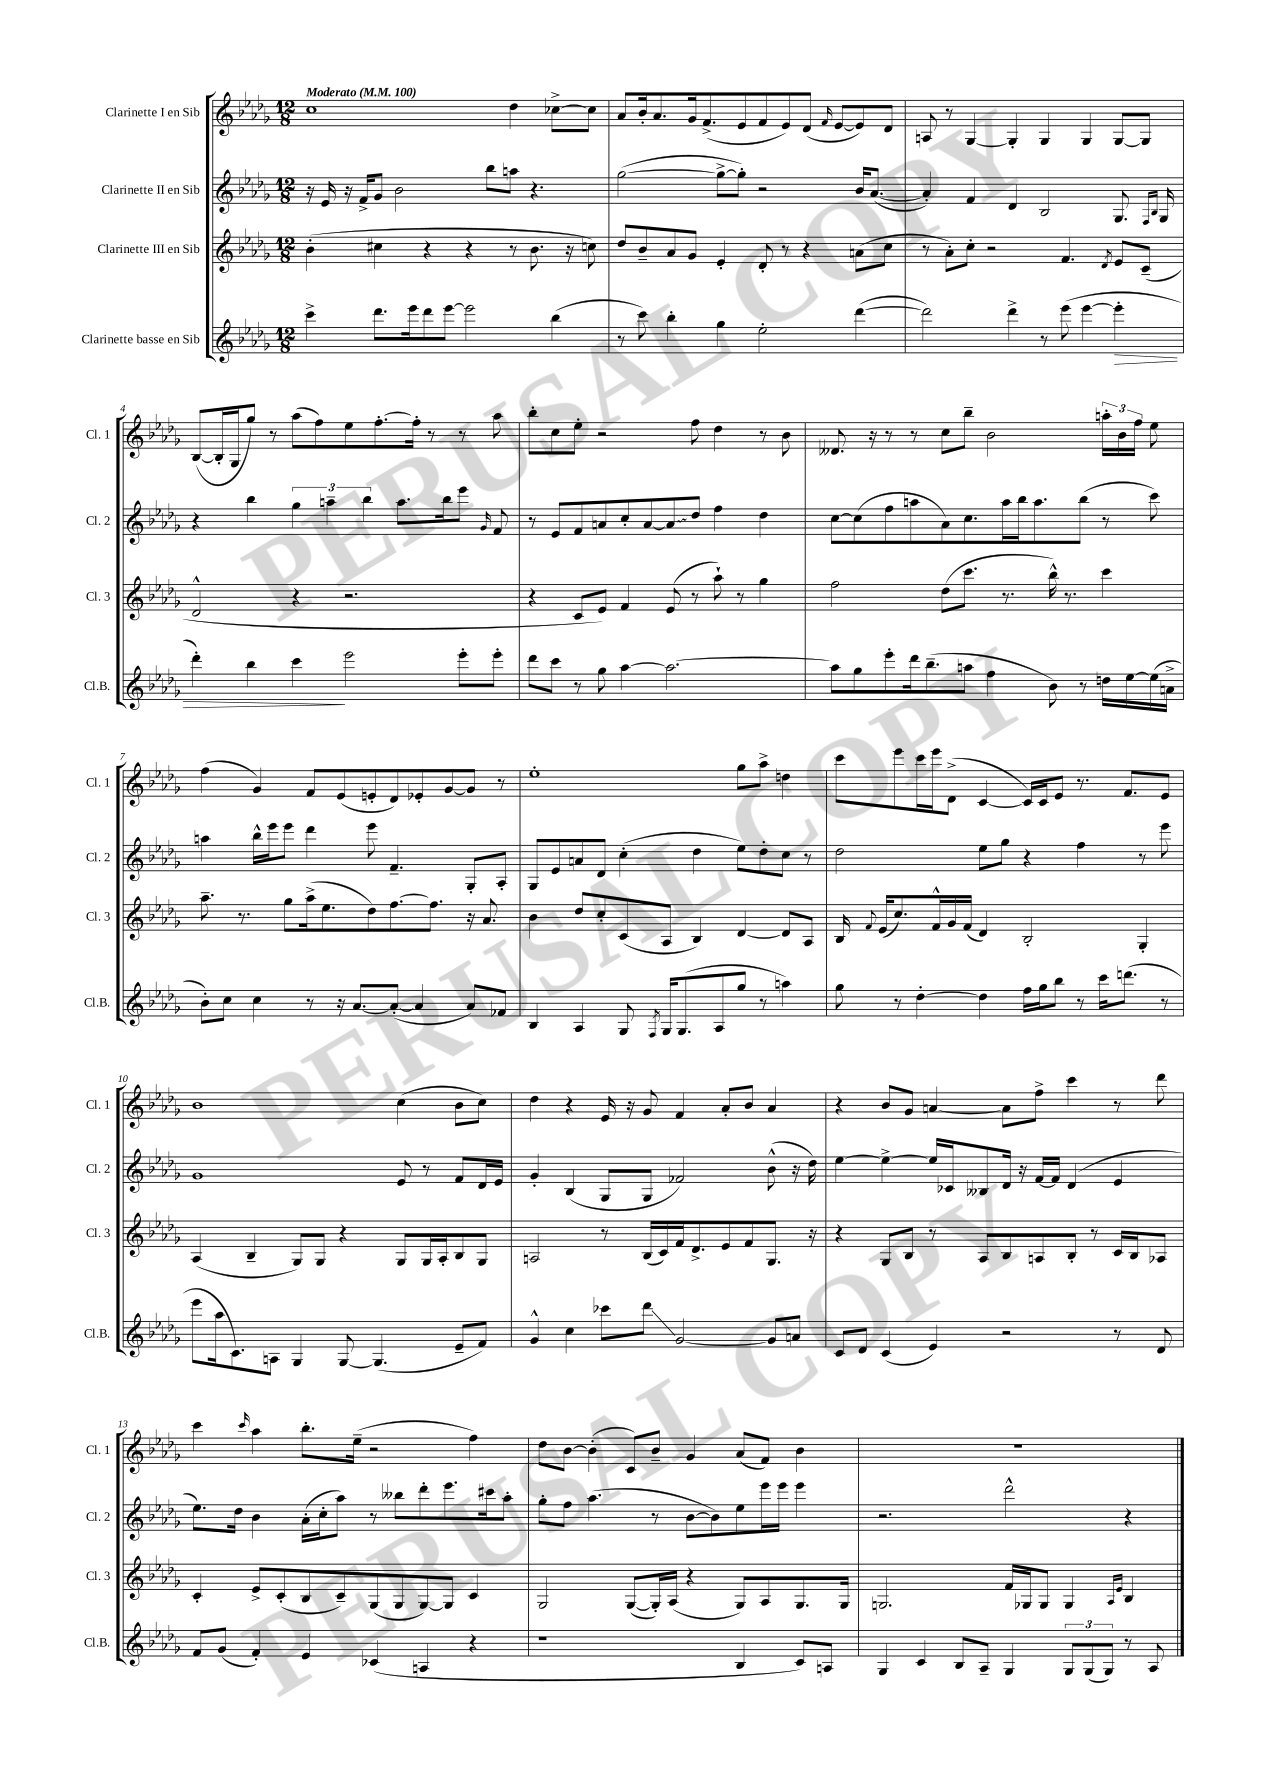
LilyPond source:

<<
\new StaffGroup <<
\new Staff = "s0" \with { instrumentName = "Clarinette I en Sib" shortInstrumentName = "Cl. 1" } {
    \clef treble \key des \major \numericTimeSignature \time 12/8 \tempo "Moderato" 4 = 100
    \autoBeamOff c''1 des''4 ces''8[~-> ces''8] |
    aes'8[ bes'16-. aes'8. ges'16 f'8.->( ees'8 f'8 ees'8) des'8]( \grace { f'16 } ees'8[~ ees'8) des'8] |
    a8 r8 ges4~ ges4-. ges4 ges4 ges8[~ ges8] |
    bes8[~( bes16-. ges16 ges''8]) r8 aes''8[( f''8) ees''8 f''8.~-. f''16]-. r8 r8 aes''8 |
    bes''8[-. c''8 ees''8]-. r2 f''8 des''4 r8 bes'8 |
    deses'8. r16 r8 r8 c''8[ bes''8]-- bes'2 \tuplet 3/2 { a''16[-. bes'16 f''16] } ees''8 |
    f''4( ges'4) f'8[ ees'8( e'8-. des'8) ees'8-. ges'8~ ges'8] r8 |
    ees''1-. ges''8[ aes''8]-> d''4 |
    c'''8[ ees'''8 c'''16 ees'''16 des'8]->( c'4~ c'16[) c'16 ees'8] r8. f'8.[ ees'8] |
    bes'1 c''4( bes'8[ c''8]) |
    des''4 r4 ees'16 r16 ges'8 f'4 aes'8[-. bes'8] aes'4 |
    r4 bes'8[ ges'8] a'4~ a'8[ f''8]-> c'''4 r8 des'''8 |
    c'''4 \grace { c'''16 } aes''4 bes''8.[-. ees''16]--( r2 f''4) |
    des''8[ bes'8]~ bes'4-.( c'8[) bes'8]-- ges'4 aes'8[( f'8]) bes'4 |
    R1. \bar "|." |
}
\new Staff = "s1" \with { instrumentName = "Clarinette II en Sib" shortInstrumentName = "Cl. 2" } {
    \clef treble \key des \major \numericTimeSignature \time 12/8
    \autoBeamOff r16 ees'16 r16 f'16[-> ges'8] bes'2 bes''8[ a''8] r4. |
    ges''2~( ges''8[~-> ges''8]-.) r2 bes'16[ aes'8.]~( |
    aes'4-.) f'4 des'4 bes2 ges8. \grace { f16[ bes16] } ges16 |
    r4 bes''4 \tuplet 3/2 { ges''4 a''4-- bes''4 } a''8.[ bes''16 ees'''8] \grace { ges'16 } f'8 |
    r8 ees'8[ f'8 a'8 c''8-. a'8~ \once \override Glissando.style = #'zigzag a'8\glissando des''8] f''4 des''4 |
    c''8[~ c''8( f''8 a''8 aes'8) c''8. a''16 bes''16 a''8. bes''8]( r8 c'''8) |
    a''4 bes''16[-^ ees'''16 ees'''8] des'''4 ees'''8 f'4.-- ges8[-. aes8]-. |
    ges8[ ees'8 a'8 des'8] c''4-.( des''4 ees''8[) des''8-. c''8] r8 |
    des''2 ees''8[ ges''8] r4 f''4 r8 ees'''8 |
    ges'1 ees'8 r8 f'8[ des'16 ees'16] |
    ges'4-. bes4( ges8[ ges8] fes'2) bes'8-^( r16 des''16) |
    ees''4~ ees''4~-> ees''16[ ces'16 beses8 des'16] r16 f'16[~ f'16] des'4( ees'4 |
    ees''8.[) des''16] bes'4 aes'16[-.( c''16-. aes''8]) r8 beses''8[ des'''8-. ees'''8. cis'''16 aes''8]-. |
    ges''8[-. f''8] aes''4.( r8 bes'8[~ bes'8) ees''8 ees'''16 ees'''16] ees'''4 |
    r2. des'''2-^ r4 \bar "|." |
}
\new Staff = "s2" \with { instrumentName = "Clarinette III en Sib" shortInstrumentName = "Cl. 3" } {
    \clef treble \key des \major \numericTimeSignature \time 12/8
    \autoBeamOff bes'4-.( cis''4 r4 r4 r8 bes'8. r16 c''8) |
    des''8[ bes'8-- aes'8 ges'8] ees'4-. des'8-. r8 r4 a'8[( c''8] |
    r8 aes'8[-.) c''8]-. r2 f'4. \acciaccatura { des'8 } ees'8[ c'8]--( |
    des'2-^ r4 r2. |
    r4 c'8[ ees'8]) f'4 ees'8( r8 aes''8-!) r8 ges''4 |
    f''2 des''8[( c'''8.] r8. bes''16-^) r8. c'''4 |
    aes''8.-- r8. ges''8[ aes''16->( ees''8. des''8) f''8.~ f''8.] r16 aes'8. |
    bes'4 des''8[ c''8-. c'8( aes8] bes4) des'4~ des'8[ aes8] |
    bes16 \appoggiatura { f'8 } ees'16[( c''8.) f'16-^ ges'16 f'16]( des'4) bes2-. ges4-. |
    aes4( bes4-- ges8[) ges8] r4 ges8[ ges16 aes16-. bes8 ges8] |
    a2 r8 bes16[( c'16) f'16 des'8.-> ees'8 f'8 ges8.] r16 |
    r4 ges8[ bes8] r8 aes8[ bes8 a8 bes8]-. r8 c'16[ bes16 aes8] |
    c'4-. ees'8[-> c'8-.( bes8 c'8--) ges8( ges8 ges8~) ges8] c'4 |
    ges2 ges8[~( ges16-.) aes16]( r4 ges8[) aes8 ges8. ges16] |
    g2. f'16[ ges16 ges8] ges4 \grace { aes16[ ees'16] } bes4 \bar "|." |
}
\new Staff = "s3" \with { instrumentName = "Clarinette basse en Sib" shortInstrumentName = "Cl.B." } {
    \clef treble \key des \major \numericTimeSignature \time 12/8
    \autoBeamOff c'''4-> des'''8.[ ees'''16 des'''8 ees'''8]~ ees'''2 bes''4( |
    r8 c'''8) bes''4-. ges''4 ees''2-. des'''4~( |
    des'''2) des'''4-> r8 ees'''8( ees'''4~ ees'''4-.\> |
    des'''4-.) bes''4 c'''4\! ees'''2 ees'''8[-. ees'''8]-. |
    des'''8[ c'''8] r8 ges''8 aes''4~ aes''2.~ |
    aes''8[ ges''8 ees'''8-. des'''16 bes''8.--( a''8] f''4 bes'8) r8 d''16[ ees''16~ ees''16( a'16]-> |
    bes'8[-.) c''8] c''4 r8 r16 aes'8.[~ aes'8]~-.( aes'4 aes'8[) fes'8] |
    bes4 aes4 ges8 \acciaccatura { f8 } ges16[ ges8.( aes8 ges''8] r8 a''4) |
    ges''8 r8 des''4~-. des''4 f''16[ ges''16 bes''8] r8 c'''16[ d'''8.]( r8 |
    ees'''8[ aes''16 c'8.) a8] ges4 ges8~ ges4.( ees'8[-- f'8]) |
    ges'4-^ c''4 ces'''8[ des'''8]\glissando ges'2~ ges'8[ a'8] |
    c'8[ des'8] c'4( ees'4) r2 r8 des'8 |
    f'8[ ges'8]( f'4-.) ees'4 ces'4( a4 r4 |
    r1 bes4 c'8[) a8] |
    ges4 c'4 bes8[ aes8]-- ges4 \tuplet 3/2 { ges8[ ges8( ges8]) } r8 aes8 \bar "|." |
}
>>
>>
